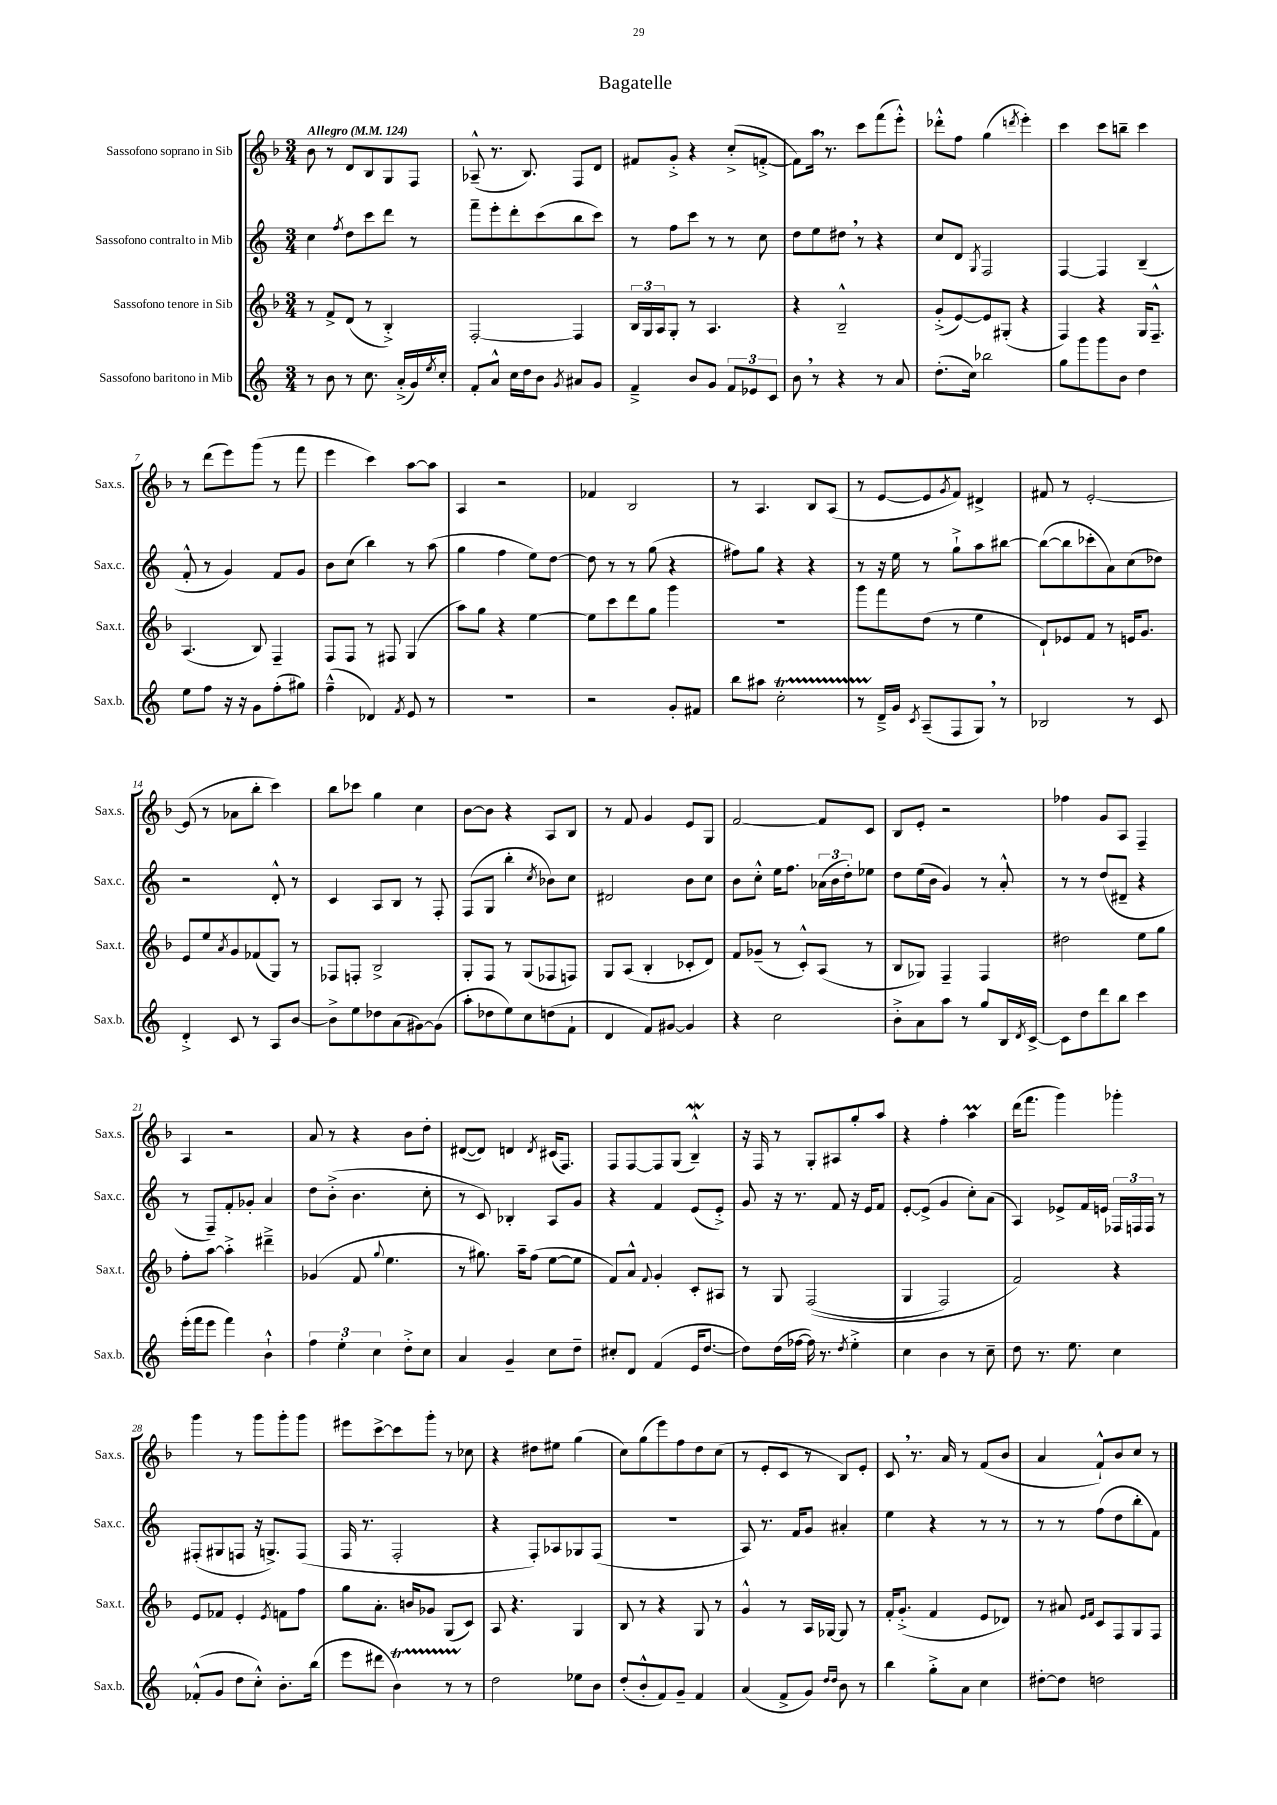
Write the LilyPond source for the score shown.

\header { title = "Bagatelle" }
<<
\new StaffGroup <<
\new Staff = "s0" \with { instrumentName = "Sassofono soprano in Sib" shortInstrumentName = "Sax.s." } {
    \clef treble \key f \major \numericTimeSignature \time 3/4 \tempo "Allegro" 4 = 124
    bes'8 r8 d'8 bes8 g8 f8 |
    aes8---^( r8. bes8.) f8 d'8 |
    fis'8 g'8-.-> r4 c''8-.->( f'8~-.-> |
    f'8) a''16 \breathe r8. c'''8 f'''8( e'''8-.-^) |
    des'''8-.-^ f''8 g''4( \acciaccatura { d'''8 } e'''4-.) |
    c'''4 c'''8 b''8-- c'''4 |
    r8 d'''8( e'''8) g'''8( r8 f'''8 |
    e'''4 c'''4) a''8~ a''8 |
    a4 r2 |
    fes'4 bes2 |
    r8 a4. bes8 a8( |
    r8 e'8~ e'8 \acciaccatura { g'8 } f'8) dis'4-> |
    fis'8 r8 e'2~-. |
    e'8( r8 aes'8 bes''8-. c'''4) |
    bes''8 ces'''8 g''4 c''4 |
    bes'8~ bes'8 r4 a8 bes8 |
    r8 f'8 g'4 e'8 g8 |
    f'2~ f'8 c'8 |
    bes8 e'8-. r2 |
    fes''4 g'8 a8 f4-- |
    a4 r2 |
    a'8 r8 r4 bes'8 d''8-. |
    dis'8~( dis'8) d'4 \acciaccatura { d'8 } cis'16( f8.) |
    f8 f8~ f8 g8( bes4---^\mordent) |
    r16 f16 r8 g8-. ais8 g''8-. a''8 |
    r4 f''4-. a''4\prall |
    d'''16( f'''8. g'''4) ges'''4-. |
    g'''4 r8 g'''8 g'''8-. g'''8 |
    eis'''8 c'''8~-> c'''8 g'''8-. r8 ces''8 |
    r4 dis''8 eis''8 g''4( |
    c''8) g''8( e'''8) f''8 d''8 c''8( |
    r8 e'8-. c'8 r8 bes8) e'8-. |
    c'8 \breathe r8. a'16 r8 f'8( bes'8 |
    a'4 f'8-!-^) bes'8 c''8 r8 \bar "|." |
}
\new Staff = "s1" \with { instrumentName = "Sassofono contralto in Mib" shortInstrumentName = "Sax.c." } {
    \clef treble \key c \major \numericTimeSignature \time 3/4
    c''4 \acciaccatura { f''8 } d''8 c'''8 d'''8 r8 |
    f'''8-- e'''8-. d'''8-. c'''8( b''8 c'''8) |
    r8 f''8 c'''8 r8 r8 c''8 |
    d''8 e''8 dis''8 \breathe r8 r4 |
    c''8 d'8 \acciaccatura { g8 } f2 |
    f4~ f4 b4--( |
    f'8-.-^ r8 g'4) f'8 g'8 |
    b'8 c''8( b''4) r8 a''8( |
    g''4 f''4 e''8) d''8~ |
    d''8 r8 r8 g''8( r4 |
    fis''8) g''8 r4 r4 |
    r8 r16 e''16 r8 g''8-!-> a''8 bis''8~ |
    bis''8~( bis''8 ces'''8-. a'8) c''8( des''8) |
    r2 d'8-.-^ r8 |
    c'4 a8 b8 r8 f8-. |
    f8( g8 b''4-. \acciaccatura { c''8 } bes'8) c''8 |
    dis'2 b'8 c''8 |
    b'8 c''8-.-^ e''16 f''8. \tuplet 3/2 { aes'16( b'16 d''16-.) } ees''8 |
    d''8 e''16( b'16 g'4) r8 a'8-.-^ |
    r8 r8 d''8( dis'8-- r4 |
    r8 f8--) f'8-. ges'8-. a'4 |
    d''8 b'8-.->( b'4. c''8-. |
    r8 c'8) bes4-. a8 g'8 |
    r4 f'4 e'8( e'8-.->) |
    g'8 r16 r8. f'8 r16 e'16 f'8 |
    e'8~-. e'8->( g'4 c''8-.) a'8( |
    a4) ees'8-> f'16 e'16 \tuplet 3/2 { fes16 f16 f16 } r8 |
    fis8-.( gis8 f8 r16 g8.->) f8( |
    f16 r8. f2-. |
    r4 f8-.) aes8 ges8 f8( |
    R2. |
    a8) r8. f'16 g'8 ais'4-. |
    e''4 r4 r8 r8 |
    r8 r8 f''8( d''8 b''8-. f'8) \bar "|." |
}
\new Staff = "s2" \with { instrumentName = "Sassofono tenore in Sib" shortInstrumentName = "Sax.t." } {
    \clef treble \key f \major \numericTimeSignature \time 3/4
    r8 f'8-> d'8( r8 bes4-.->) |
    f2~-. f4 |
    \tuplet 3/2 { bes16 g16 a16 } g8-. r8 a4. |
    r4 bes2---^ |
    g'8-.->( e'8~) e'8 gis8-.( r4 |
    f4) r4 g16 f8.---^ |
    a4.( bes8) f4-- |
    f8 f8 r8 fis8 g4( |
    a''8) g''8 r4 e''4~ |
    e''8 c'''8 d'''8 g''8 g'''4 |
    R2. |
    g'''8 f'''8 d''8( r8 e''4 |
    d'8-!) ees'8 f'8 r8 e'16 g'8. |
    e'8 e''8 \acciaccatura { a'8 } g'8 fes'8( g8) r8 |
    fes8 f8-. bes2-> |
    g8-. f8 r8 g8( fes8 f8) |
    g8 a8( bes4-. ces'8-. d'8) |
    f'8 ges'8--( r8 c'8-.-^) a8( r8 |
    bes8 ges8) f4-- f4 |
    dis''2 e''8 g''8 |
    f''8-. a''8~ a''4-.-> dis'''4---> |
    ges'4( f'8 \appoggiatura { g''8 } e''4. |
    r8 gis''8.) a''16-- f''8( e''8~ e''8 |
    f'8) a'8-^ \appoggiatura { f'8 } g'4-. c'8-. ais8 |
    r8 g8 f2(\( |
    g4 f2) |
    f'2\) r4 |
    e'8 fes'8 e'4-. \acciaccatura { e'8 } f'8 f''8 |
    g''8 a'8.-. b'16 ges'8 g8( c'8) |
    a8 r4. g4 |
    bes8 r8 r4 g8 r8 |
    g'4-^ r8 a16 ges16~ ges8 r8 |
    f'16-. g'8.-.->( f'4 e'8 des'8) |
    r8 ais'8 \grace { e'16 f'16 } c'8 f8 g8 f8 \bar "|." |
}
\new Staff = "s3" \with { instrumentName = "Sassofono baritono in Mib" shortInstrumentName = "Sax.b." } {
    \clef treble \key c \major \numericTimeSignature \time 3/4
    r8 b'8 r8 c''8. a'16-.->( g'16) \acciaccatura { e''8 } c''16-. |
    f'8-. a'8-^ c''16 d''16 b'8 \acciaccatura { g'8 } ais'8 g'8 |
    f'4---> b'8 g'8 \tuplet 3/2 { f'8 ees'8 c'8 } |
    b'8 \breathe r8 r4 r8 a'8 |
    d''8.-.( c''16) bes''2 |
    g''8 g'''8 g'''8 b'8 d''4 |
    e''8 f''8 r16 r16 g'8 f''8-.( gis''8) |
    f''4---^( des'4) \acciaccatura { f'8 } e'8 r8 |
    R2. |
    r2 g'8-. fis'8 |
    b''8 ais''8 c''2-.\startTrillSpan |
    r8 d'16--->\stopTrillSpan g'16 \acciaccatura { c'8 } a8--( f8 g8) \breathe r8 |
    bes2 r8 c'8 |
    d'4-.-> c'8 r8 a8 b'8~ |
    b'8-> e''8 des''8 a'8( gis'8~) gis'8( |
    a''8-. des''8 e''8) c''8 d''8( f'8-! |
    d'4 f'8) gis'8~ gis'4 |
    r4 c''2 |
    b'8-.-> a'8 a''8 r8 g''8 b16 \acciaccatura { d'8 } c'16~-> |
    c'8 d''8 d'''8 b''8 c'''4 |
    e'''16-.( f'''16 e'''8 f'''4) b'4-!-^ |
    \tuplet 3/2 { f''4 e''4-. c''4 } d''8-.-> c''8 |
    a'4 g'4-- c''8 d''8-- |
    cis''8-. d'8 f'4( e'16 d''8.~ |
    d''8) d''16( fes''16~ fes''16) r8. \acciaccatura { d''8 } e''4-.-> |
    c''4 b'4 r8 c''8-- |
    d''8 r8. e''8. c''4 |
    fes'8-.-^( g'8 d''8 c''8-.-^) b'8.-. b''16( |
    e'''8 dis'''8 b'4\startTrillSpan) r8 r8\stopTrillSpan |
    d''2 ees''8 b'8 |
    d''8-.( b'8-.-^ f'8) g'8-- f'4 |
    a'4( f'8-> g'8) \grace { d''16 d''16 } b'8 r8 |
    b''4 g''8-.-> a'8 c''4 |
    dis''8~-. dis''8 d''2 \bar "|." |
}
>>
>>
